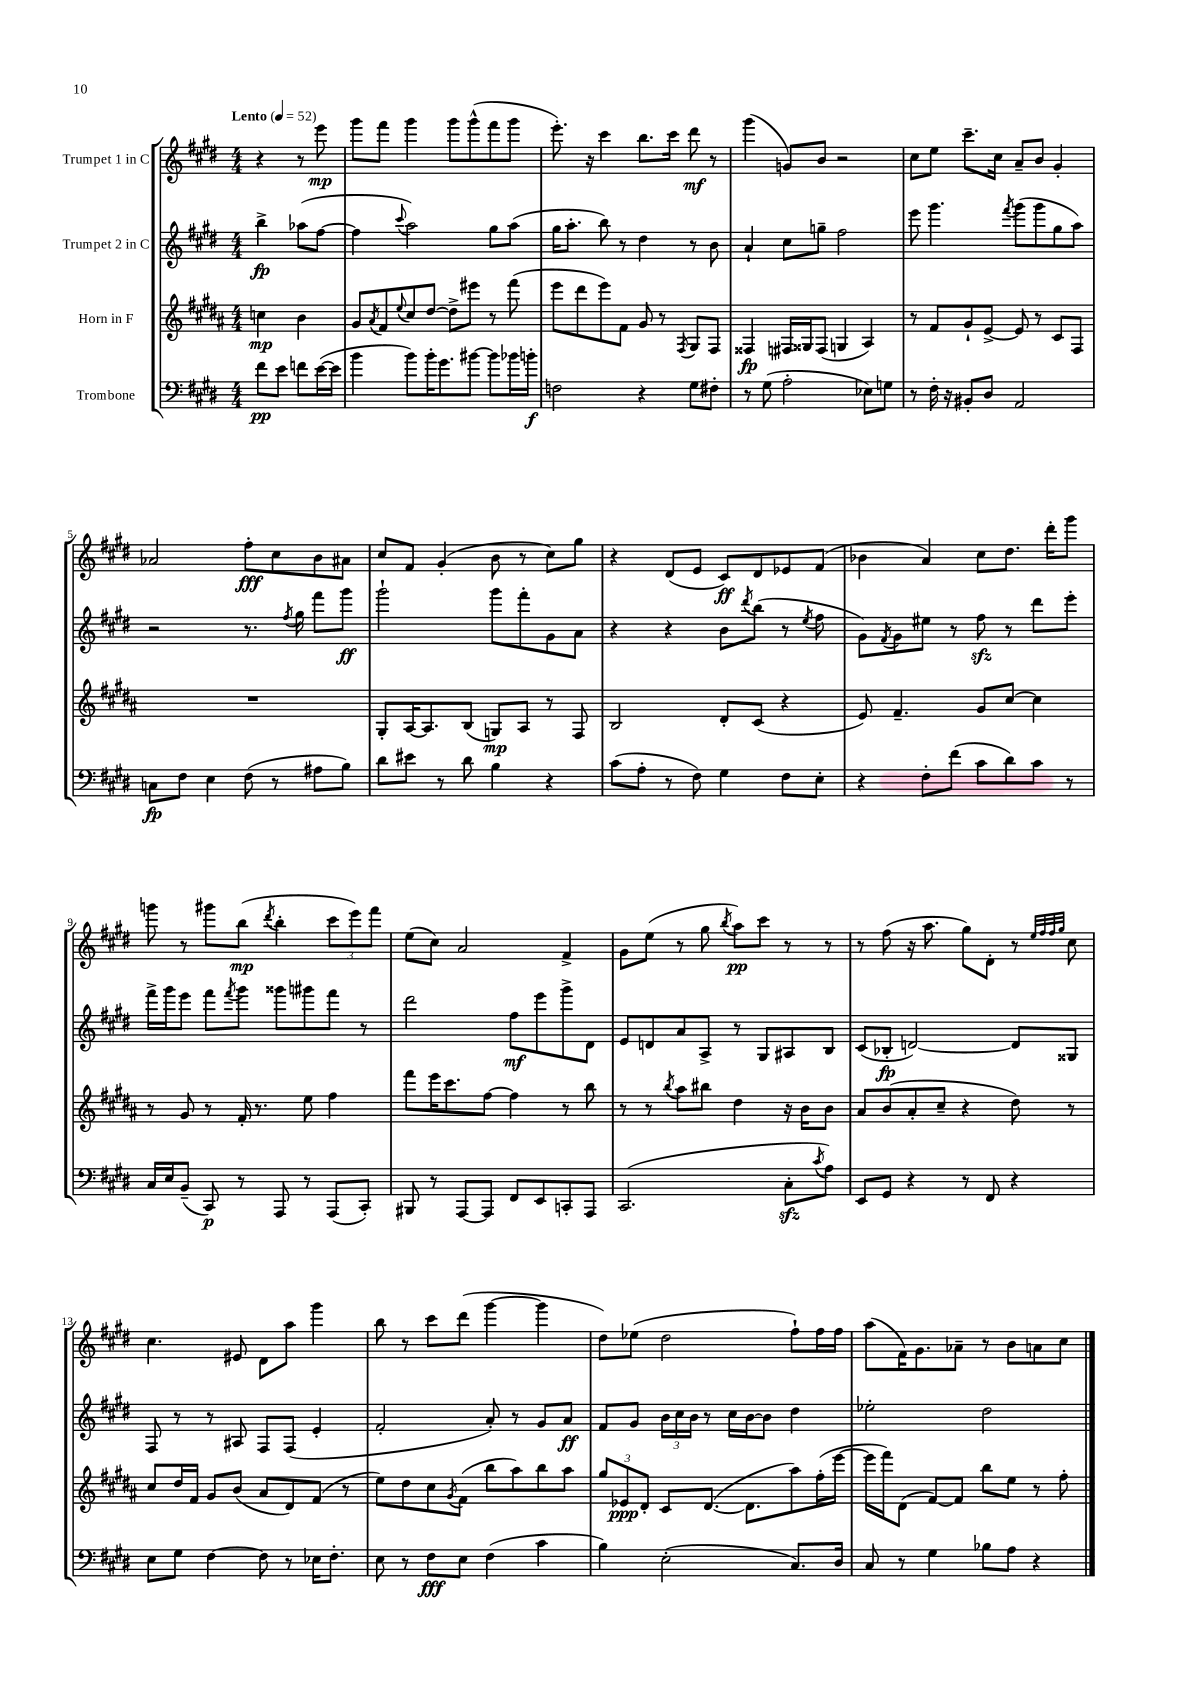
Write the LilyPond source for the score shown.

<<
\new StaffGroup <<
\new Staff = "s0" \with { instrumentName = "Trumpet 1 in C" } {
    \clef treble \key e \major \numericTimeSignature \time 4/4 \partial 2 \tempo "Lento" 4 = 52
    r4 r8 e'''8\mp |
    gis'''8 fis'''8 gis'''4 gis'''8 gis'''8-^( fis'''8 gis'''8 |
    e'''8.-.) r16 cis'''4 b''8. cis'''16 dis'''8\mf r8 |
    gis'''4( g'8) b'8 r2 |
    cis''8 e''8 cis'''8.-- cis''16 a'8-- b'8 gis'4-. |
    aes'2 fis''8-.\fff cis''8 b'8 ais'8 |
    cis''8 fis'8 gis'4-.( b'8 r8 cis''8) gis''8 |
    r4 dis'8( e'8 cis'8\ff) dis'8 ees'8 fis'8( |
    bes'4 a'4) cis''8 dis''8. dis'''16-. gis'''8 |
    g'''8 r8 gis'''8 b''8\mp( \acciaccatura { dis'''8 } b''4-. \tuplet 3/2 { cis'''8 e'''8) fis'''8 } |
    e''8( cis''8) a'2 fis'4-> |
    gis'8 e''8( r8 gis''8 \acciaccatura { b''8 } a''8\pp) cis'''8 r8 r8 |
    r8 fis''8( r16 a''8. gis''8) dis'8-. r8 \grace { e''32 fis''32 fis''32 gis''32 } cis''8 |
    cis''4. eis'8 dis'8 a''8 gis'''4 |
    b''8 r8 cis'''8 dis'''8( gis'''4~ gis'''4 |
    dis''8) ees''8( dis''2 fis''8-!) fis''16 fis''16 |
    a''8( fis'16) gis'8. aes'8-- r8 b'8 a'8 cis''8 \bar "|." |
}
\new Staff = "s1" \with { instrumentName = "Trumpet 2 in C" } {
    \clef treble \key e \major \numericTimeSignature \time 4/4 \partial 2
    b''4->\fp aes''8( fis''8~ |
    fis''4 \appoggiatura { cis'''8 } a''2) gis''8 a''8( |
    gis''16 a''8.-. b''8) r8 dis''4 r8 b'8 |
    a'4-! cis''8 g''8-- fis''2 |
    e'''8 gis'''4. \acciaccatura { fis'''8 } gis'''8( gis'''8 gis''8 a''8) |
    r2 r8. \acciaccatura { fis''8 } gis''16 fis'''8 gis'''8\ff |
    gis'''2-! gis'''8 fis'''8-. gis'8 a'8 |
    r4 r4 b'8 \acciaccatura { dis'''8 } b''8( r8 \acciaccatura { e''8 } fis''8 |
    gis'8) \acciaccatura { fis'8 } gis'8 eis''8 r8 fis''8\sfz r8 dis'''8 e'''8-. |
    fis'''16-> gis'''16 e'''8 fis'''8 \acciaccatura { fis'''8 } gis'''8 gisis'''8 gis'''8 fis'''8 r8 |
    dis'''2 fis''8\mf e'''8 gis'''8-> dis'8 |
    e'8 d'8 a'8 a8-> r8 gis8 ais8 b8 |
    cis'8( bes8-.\fp d'2~) d'8 gisis8 |
    fis8 r8 r8 ais8 fis8 fis8( e'4-. |
    fis'2-. a'8-.) r8 gis'8 a'8\ff |
    fis'8 gis'8 \tuplet 3/2 { b'16 cis''16 b'16 } r8 cis''16 b'16~ b'8 dis''4 |
    ees''2-. dis''2 \bar "|." |
}
\new Staff = "s2" \with { instrumentName = "Horn in F" } {
    \clef treble \key b \major \numericTimeSignature \time 4/4 \partial 2
    c''4\mp b'4 |
    gis'8 \acciaccatura { ais'8 } fis'8 \appoggiatura { e''8 } cis''8 dis''8~ dis''8-> eis'''8 r8 fis'''8( |
    e'''8 dis'''8 e'''8) fis'8 gis'8 r8 \acciaccatura { fis8 } gis8 fis8 |
    fisis4\fp fis16 gisis16 fis8( g4 ais4) |
    r8 fis'8 gis'8-! e'8~-> e'8 r8 cis'8 fis8 |
    R1 |
    gis8-. ais16~ ais8. b8( g8\mp) ais8 r8 fis8 |
    b2 dis'8-. cis'8( r4 |
    e'8) fis'4.-- gis'8 cis''8~ cis''4 |
    r8 gis'8 r8 fis'16-. r8. e''8 fis''4 |
    fis'''8 e'''16 cis'''8. fis''8~ fis''4 r8 b''8 |
    r8 r8 \acciaccatura { b''8 } ais''8 bis''8 dis''4 r16 b'16 b'8 |
    ais'8 b'8( ais'8-. cis''8-- r4 dis''8) r8 |
    cis''8 dis''16 fis'16 gis'8 b'8( ais'8 dis'8) fis'8( r8 |
    e''8) dis''8 cis''8 \acciaccatura { gis'8 } fis'8( b''8 ais''8) b''8 ais''8 |
    \tuplet 3/2 { gis''8 ees'8\ppp dis'8-. } cis'8 dis'8.~( dis'8. ais''8) fis''16-.( e'''16~ |
    e'''16 fis'''16) dis'8( fis'8~) fis'8 b''8 e''8 r8 fis''8-. \bar "|." |
}
\new Staff = "s3" \with { instrumentName = "Trombone" } {
    \clef bass \key e \major \numericTimeSignature \time 4/4 \partial 2
    fis'8\pp e'8 f'8 e'16~( e'16 |
    b'4 b'8) b'16-. gis'8. bis'8~ bis'8 bes'16 b'16-.\f |
    f2 r4 gis8 fis8-. |
    r8 gis8( a2-. ees8) g8 |
    r8 fis16-. r16 bis,8-. dis8 a,2 |
    c8\fp fis8 e4 fis8( r8 ais8 b8) |
    dis'8 eis'8 r8 dis'8 b4 r4 |
    cis'8( a8-. r8 fis8) gis4 fis8 e8-. |
    r4 fis8-. fis'8( cis'8 dis'8) cis'8 r8 |
    cis16 e16 b,8--( cis,8\p) r8 a,,8 r8 a,,8( cis,8-.) |
    bis,,8 r8 a,,8~ a,,8 fis,8 e,8 c,8-. a,,8 |
    cis,2.( cis8-.\sfz \acciaccatura { cis'8 } a8) |
    e,8 gis,8 r4 r8 fis,8 r4 |
    e8 gis8 fis4~ fis8 r8 ees16 fis8.-. |
    e8 r8 fis8\fff e8 fis4( cis'4 |
    b4) e2-.( cis8.) dis16 |
    cis8 r8 gis4 bes8 a8 r4 \bar "|." |
}
>>
>>
